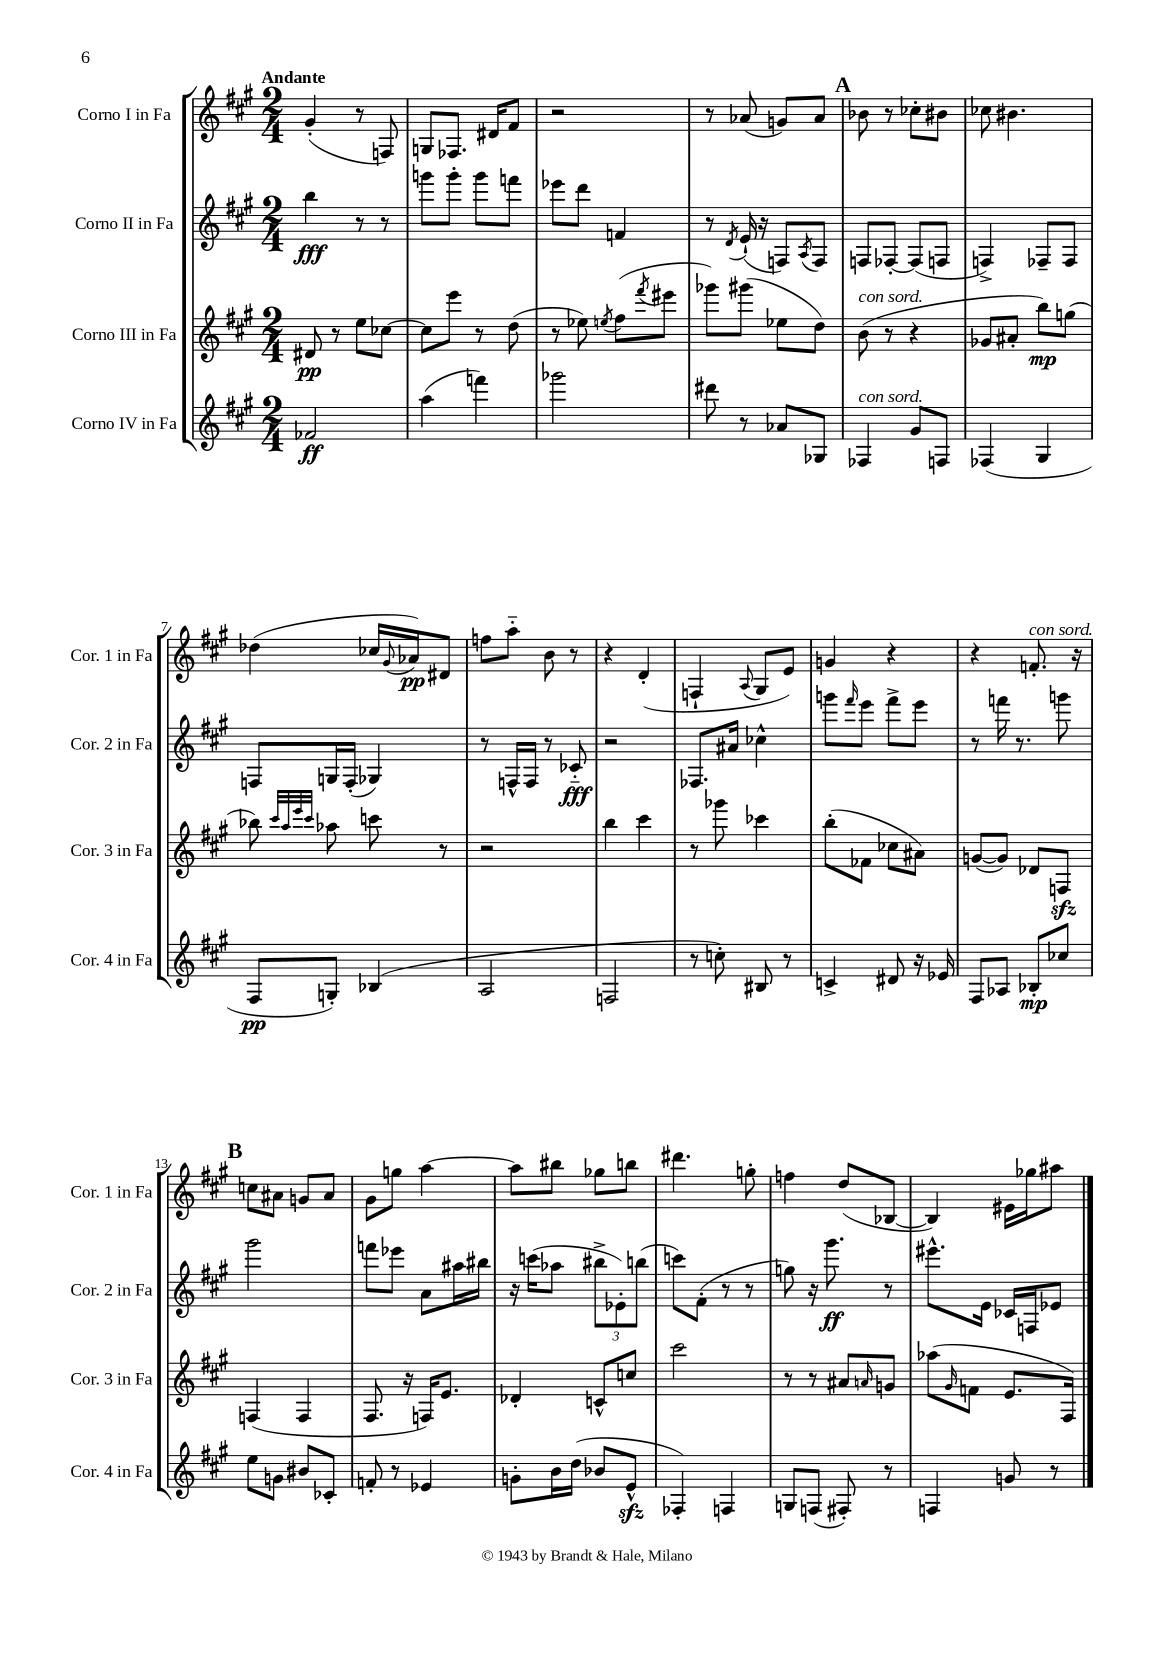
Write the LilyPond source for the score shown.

<<
\new StaffGroup <<
\new Staff = "s0" \with { instrumentName = "Corno I in Fa" shortInstrumentName = "Cor. 1 in Fa" } {
    \clef treble \key a \major \numericTimeSignature \time 2/4 \tempo "Andante"
    gis'4-.( r8 f8) |
    g8 fes8. dis'16 fis'8 |
    r2 |
    r8 aes'8( g'8) aes'8 |
    \mark \markup { \bold "A" } bes'8 r8 ces''8-. bis'8 |
    ces''8 bis'4. |
    des''4( ces''16 \appoggiatura { gis'8 } aes'16\pp) dis'8 |
    f''8 a''8-_ b'8 r8 |
    r4 d'4-.( |
    f4-! \appoggiatura { a8 } gis8 e'8) |
    g'4 r4 |
    r4 f'8.-.^\markup { \italic "con sord." } r16 |
    \mark \markup { \bold "B" } c''8 ais'8 g'8 ais'8 |
    gis'8 g''8 a''4~ |
    a''8 bis''8 ges''8 b''8 |
    dis'''4. g''8-. |
    f''4 d''8( bes8~ |
    bes4) eis'16 ges''16 ais''8 \bar "|." |
}
\new Staff = "s1" \with { instrumentName = "Corno II in Fa" shortInstrumentName = "Cor. 2 in Fa" } {
    \clef treble \key a \major \numericTimeSignature \time 2/4
    b''4\fff r8 r8 |
    g'''8 g'''8-. g'''8 f'''8 |
    ees'''8 d'''8 f'4 |
    r8 \acciaccatura { d'8 } e'16-!( r16 f8) \acciaccatura { a8 } f8 |
    \mark \markup { \bold "A" } f8 fes8~-. fes8( f8 |
    f4->) fes8-- fes8 |
    f8 g16 f16-.( ges4) |
    r8 f16-^ f16 r8 ces'8-_\fff |
    r2 |
    fes8. ais'16 ces''4-^ |
    g'''8 \grace { fis'''16 } e'''8 fis'''8-> e'''8 |
    r8 f'''16 r8. g'''8 |
    \mark \markup { \bold "B" } gis'''2 |
    f'''8 ees'''8 a'8 ais''16 bis''16 |
    r16 c'''16( aes''8 \tuplet 3/2 { bis''8-> ees'8-.) b''8( } |
    c'''8) fis'8-.( r8 r8 |
    g''8) r16 gis'''8.\ff r8 |
    eis'''8.-^ e'16 ces'16 f16 ees'8 \bar "|." |
}
\new Staff = "s2" \with { instrumentName = "Corno III in Fa" shortInstrumentName = "Cor. 3 in Fa" } {
    \clef treble \key a \major \numericTimeSignature \time 2/4
    dis'8\pp r8 e''8 ces''8~ |
    ces''8 e'''8 r8 d''8( |
    r8 ees''8) \acciaccatura { e''8 } fis''8( \acciaccatura { fis'''8 } eis'''8 |
    ges'''8) gis'''8( ees''8 d''8) |
    \mark \markup { \bold "A" } b'8^\markup { \italic "con sord." }( r8 r4 |
    ges'8 ais'8-. b''8\mp) g''8( |
    bes''8) \grace { cis'''32 a''32 e'''32 cis'''32 } aes''8 c'''8 r8 |
    r2 |
    b''4 cis'''4 |
    r8 ges'''8 ces'''4 |
    b''8-.( fes'8 ces''8 ais'8) |
    g'8~( g'8) des'8 f8\sfz |
    \mark \markup { \bold "B" } f4( f4 |
    fis8. r16 f16) e'8. |
    des'4-. c'8-^ c''8 |
    cis'''2 |
    r8 r8 ais'8 \grace { a'16 } g'8 |
    aes''8( \grace { gis'16 } f'8 e'8. fis16) \bar "|." |
}
\new Staff = "s3" \with { instrumentName = "Corno IV in Fa" shortInstrumentName = "Cor. 4 in Fa" } {
    \clef treble \key a \major \numericTimeSignature \time 2/4
    fes'2\ff |
    a''4( f'''4) |
    ges'''2 |
    dis'''8 r8 aes'8 ges8 |
    \mark \markup { \bold "A" } fes4^\markup { \italic "con sord." } gis'8 f8 |
    fes4( gis4 |
    fis8\pp g8-.) bes4( |
    a2 |
    f2 |
    r8 c''8-.) bis8 r8 |
    c'4-> dis'8 r16 ees'16 |
    fis8 aes8 bes8-.\mp ces''8 |
    \mark \markup { \bold "B" } e''8 g'8 bis'8 ces'8-. |
    f'8-. r8 ees'4 |
    g'8-. b'16 d''16( bes'8 e'8-^\sfz |
    fes4-.) f4 |
    g8 f8( fis8-.) r8 |
    f4 g'8 r8 \bar "|." |
}
>>
>>
